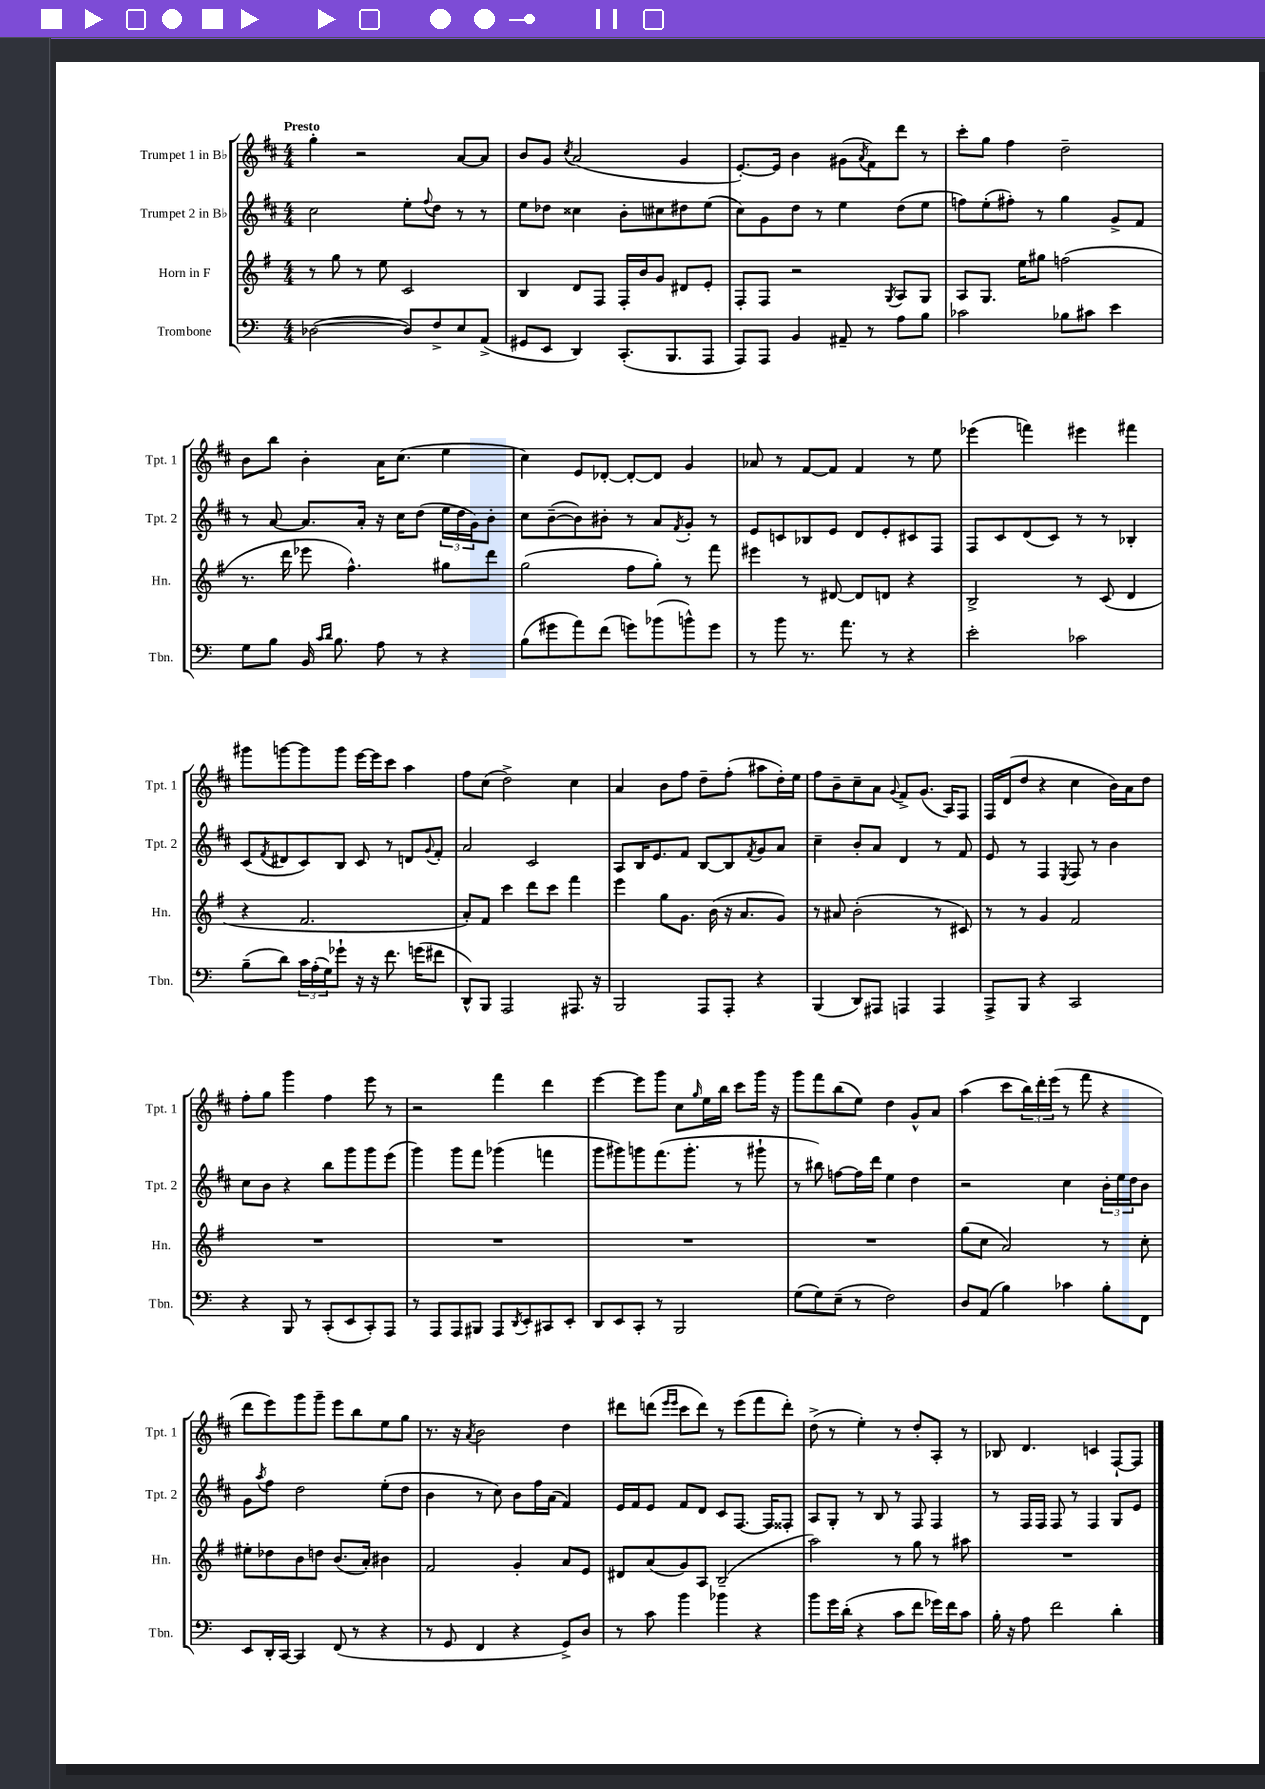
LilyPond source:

<<
\new StaffGroup <<
\new Staff = "s0" \with { instrumentName = "Trumpet 1 in Bb" shortInstrumentName = "Tpt. 1" } {
    \clef treble \key d \major \numericTimeSignature \time 4/4 \tempo "Presto"
    g''4-. r2 a'8~ a'8 |
    b'8 g'8 \acciaccatura { cis''8 } a'2( g'4 |
    e'8.~-.) e'16 b'4 gis'8( \acciaccatura { a'8 } fis'8) d'''8 r8 |
    cis'''8-. g''8 fis''4 d''2-- |
    b'8 b''8 b'4-. a'16 cis''8.( e''4 |
    cis''4) e'8 des'8~-. des'8~-. des'8 g'4 |
    aes'8 r8 fis'8~ fis'8 fis'4 r8 e''8 |
    ees'''4( f'''4) eis'''4 fis'''4 |
    gis'''8 g'''8~ g'''8 g'''8 e'''16~ e'''16 cis'''8 a''4 |
    fis''8 cis''8( d''2->) cis''4 |
    a'4 b'8 fis''8 d''8-- fis''8-.( ais''8 d''16-.) e''16 |
    fis''8 b'8-- cis''8-- a'8 \appoggiatura { g'8 } fis'8-> g'8.( a16) fis8 |
    fis16 d'16( d''8 r4 cis''4 b'16) a'16 d''8 |
    fis''8-. g''8 g'''4 fis''4 e'''8 r8 |
    r2 fis'''4 d'''4 |
    e'''4~ e'''8 g'''8 cis''8 \grace { g''16 } e''16 b''16 cis'''8 g'''16 r16 |
    g'''8 fis'''8 b''8( e''8) d''4 g'8-^ a'8 |
    a''4( cis'''8 \tuplet 3/2 { b''16) d'''16-. e'''16( } r8 fis'''8 r4 |
    d'''8 e'''8) g'''8 g'''8-- e'''8 b''8 e''8 g''8 |
    r8. r16 \acciaccatura { a'8 } b'2 d''4 |
    dis'''8 d'''8( \grace { e'''16 e'''16 } cis'''8 d'''8) r8 e'''8( fis'''8 d'''8-.) |
    d''8->( r8 e''4-.) r8 d''8-. a8-. r8 |
    bes8 d'4. c'4 fis8~-! fis8 \bar "|." |
}
\new Staff = "s1" \with { instrumentName = "Trumpet 2 in Bb" shortInstrumentName = "Tpt. 2" } {
    \clef treble \key d \major \numericTimeSignature \time 4/4
    cis''2 e''8-. \appoggiatura { fis''8 } d''8 r8 r8 |
    e''8 des''8 cisis''4 b'8-. cis''8 dis''8 e''8( |
    cis''8) g'8 d''8 r8 e''4 d''8( e''8 |
    f''8) e''8-.( fis''8-.) r8 g''4 g'8-> fis'8 |
    r8 a'8~ a'8. a'16-. r16 cis''16 d''8( \tuplet 3/2 { e''16 d''16 g'16) } b'8-. |
    cis''8 b'8~--( b'8) bis'8-. r8 a'8 \acciaccatura { fis'8 } g'8-. r8 |
    e'8 c'8 bes8 e'8 d'8 e'8-. cis'8 fis8 |
    fis8 cis'8 d'8( cis'8) r8 r8 bes4-. |
    cis'8( \acciaccatura { fis'8 } dis'8 cis'8) b8 cis'8 r8 d'8 \appoggiatura { g'8 } fis'8-. |
    a'2 cis'2 |
    a8 b16 e'8. fis'8 b8~ b8 \acciaccatura { fis'8 } g'8 a'8 |
    cis''4-- b'8-. a'8 d'4 r8 fis'8 |
    e'8 r8 fis4 \acciaccatura { e8 } fis8 r8 b'4 |
    cis''8 b'8 r4 b''8 g'''8 g'''8 e'''8( |
    g'''4) g'''8 fis'''8 ges'''4( f'''4 |
    g'''8 gis'''8) g'''8 fis'''8.( g'''8.-. r8 gis'''8-! |
    r8 bis''8) f''8~ f''16 d'''16 e''4 d''4 |
    r2 cis''4 \tuplet 3/2 { b'16-. e''16 d''16 } b'8 |
    g'8 \acciaccatura { a''8 } fis''8 d''2 e''8-.( d''8 |
    b'4 r8 cis''8) b'8 fis''16 a'16( fis'4) |
    e'16 fis'16 e'8 fis'8 d'8 cis'8 fis8.~ fis16 fisis8-. |
    a8 g8-. r8 b8 r8 fis8 fis4 |
    r8 fis16 fis16 fis8 r8 fis4 g8 e'8 \bar "|." |
}
\new Staff = "s2" \with { instrumentName = "Horn in F" shortInstrumentName = "Hn." } {
    \clef treble \key g \major \numericTimeSignature \time 4/4
    r8 g''8 r8 e''8 c'2 |
    b4 d'8 fis8 fis16-. b'16 g'8 dis'8 e'8-. |
    fis8-. fis8 r2 \acciaccatura { g8 } a8 g8 |
    a8 g8. e''16 gis''8 f''2( |
    r8. d'''16 ees'''8 fis''4.-^) gis''8 d'''8 |
    g''2( fis''8 g''8-.) r8 fis'''8 |
    eis'''4 r8 dis'8~ dis'8 d'8 r4 |
    b2-> r8 c'8( d'4 |
    r4 fis'2. |
    a'8-.) fis'8 c'''4 d'''8 c'''8 fis'''4 |
    e'''4 g''8 g'8. b'16( r16 a'8. g'8) |
    r8 ais'8 b'2-.( r8 cis'8) |
    r8 r8 g'4 fis'2 |
    R1 |
    R1 |
    R1 |
    R1 |
    g''8( c''8 a'2) r8 c''8-. |
    eis''8-. des''8 b'8 d''8 b'8.( a'16-.) bis'4 |
    fis'2 g'4-. a'8 e'8 |
    dis'8 a'8( g'8) a8 b2--( |
    a''2) r8 g''8 r8 ais''8 |
    R1 \bar "|." |
}
\new Staff = "s3" \with { instrumentName = "Trombone" shortInstrumentName = "Tbn." } {
    \clef bass \key c \major \numericTimeSignature \time 4/4
    des2~( des8) f8-> e8 a,8->( |
    gis,8 e,8 d,4) c,8.-.( b,,8. a,,8 |
    a,,8) a,,8 b,4 ais,8-- r8 a8 b8 |
    ces'2 bes8 cis'8 e'4 |
    g8 b8 b,16 \grace { c'16 d'16 } b8. a8 r8 r4 |
    b8( gis'8 a'8) f'8( g'8) bes'8( b'8-^) g'8 |
    r8 b'8 r8. a'8. r8 r4 |
    e'2-. ces'2 |
    b8--( d'8) \tuplet 3/2 { c'16 a16-.( g16) } ges'8-! r16 r16 f'8. g'16( fis'8 |
    d,8-^) b,,8 a,,2 ais,,8. r16 |
    b,,2 a,,8 a,,8-. r4 |
    b,,4( d,8) ais,,8 a,,4 a,,4 |
    a,,8-> b,,8 r4 c,2 |
    r4 b,,8 r8 c,8-.( e,8 c,8-.) a,,8 |
    r8 a,,8 a,,8 bis,,8 a,,8 \acciaccatura { d,8 } e,8-. cis,8 e,8-. |
    d,8 e,8 c,8-. r8 b,,2 |
    g8( g8) e8--( r8 f2) |
    d8 a,8( b4) ces'4 b8-. f,8 |
    e,8 d,16-. c,16~ c,4 f,8( r8 r4 |
    r8 g,8 f,4 r4 g,8->) d8 |
    r8 c'8 b'4 bes'4 r4 |
    b'8 g'16 d'16-.( r4 c'8 f'8 ges'16) f'16 c'8 |
    b16-. r16 a8 f'2 d'4-. \bar "|." |
}
>>
>>
\layout { \context { \Score \remove "Bar_number_engraver" } }
